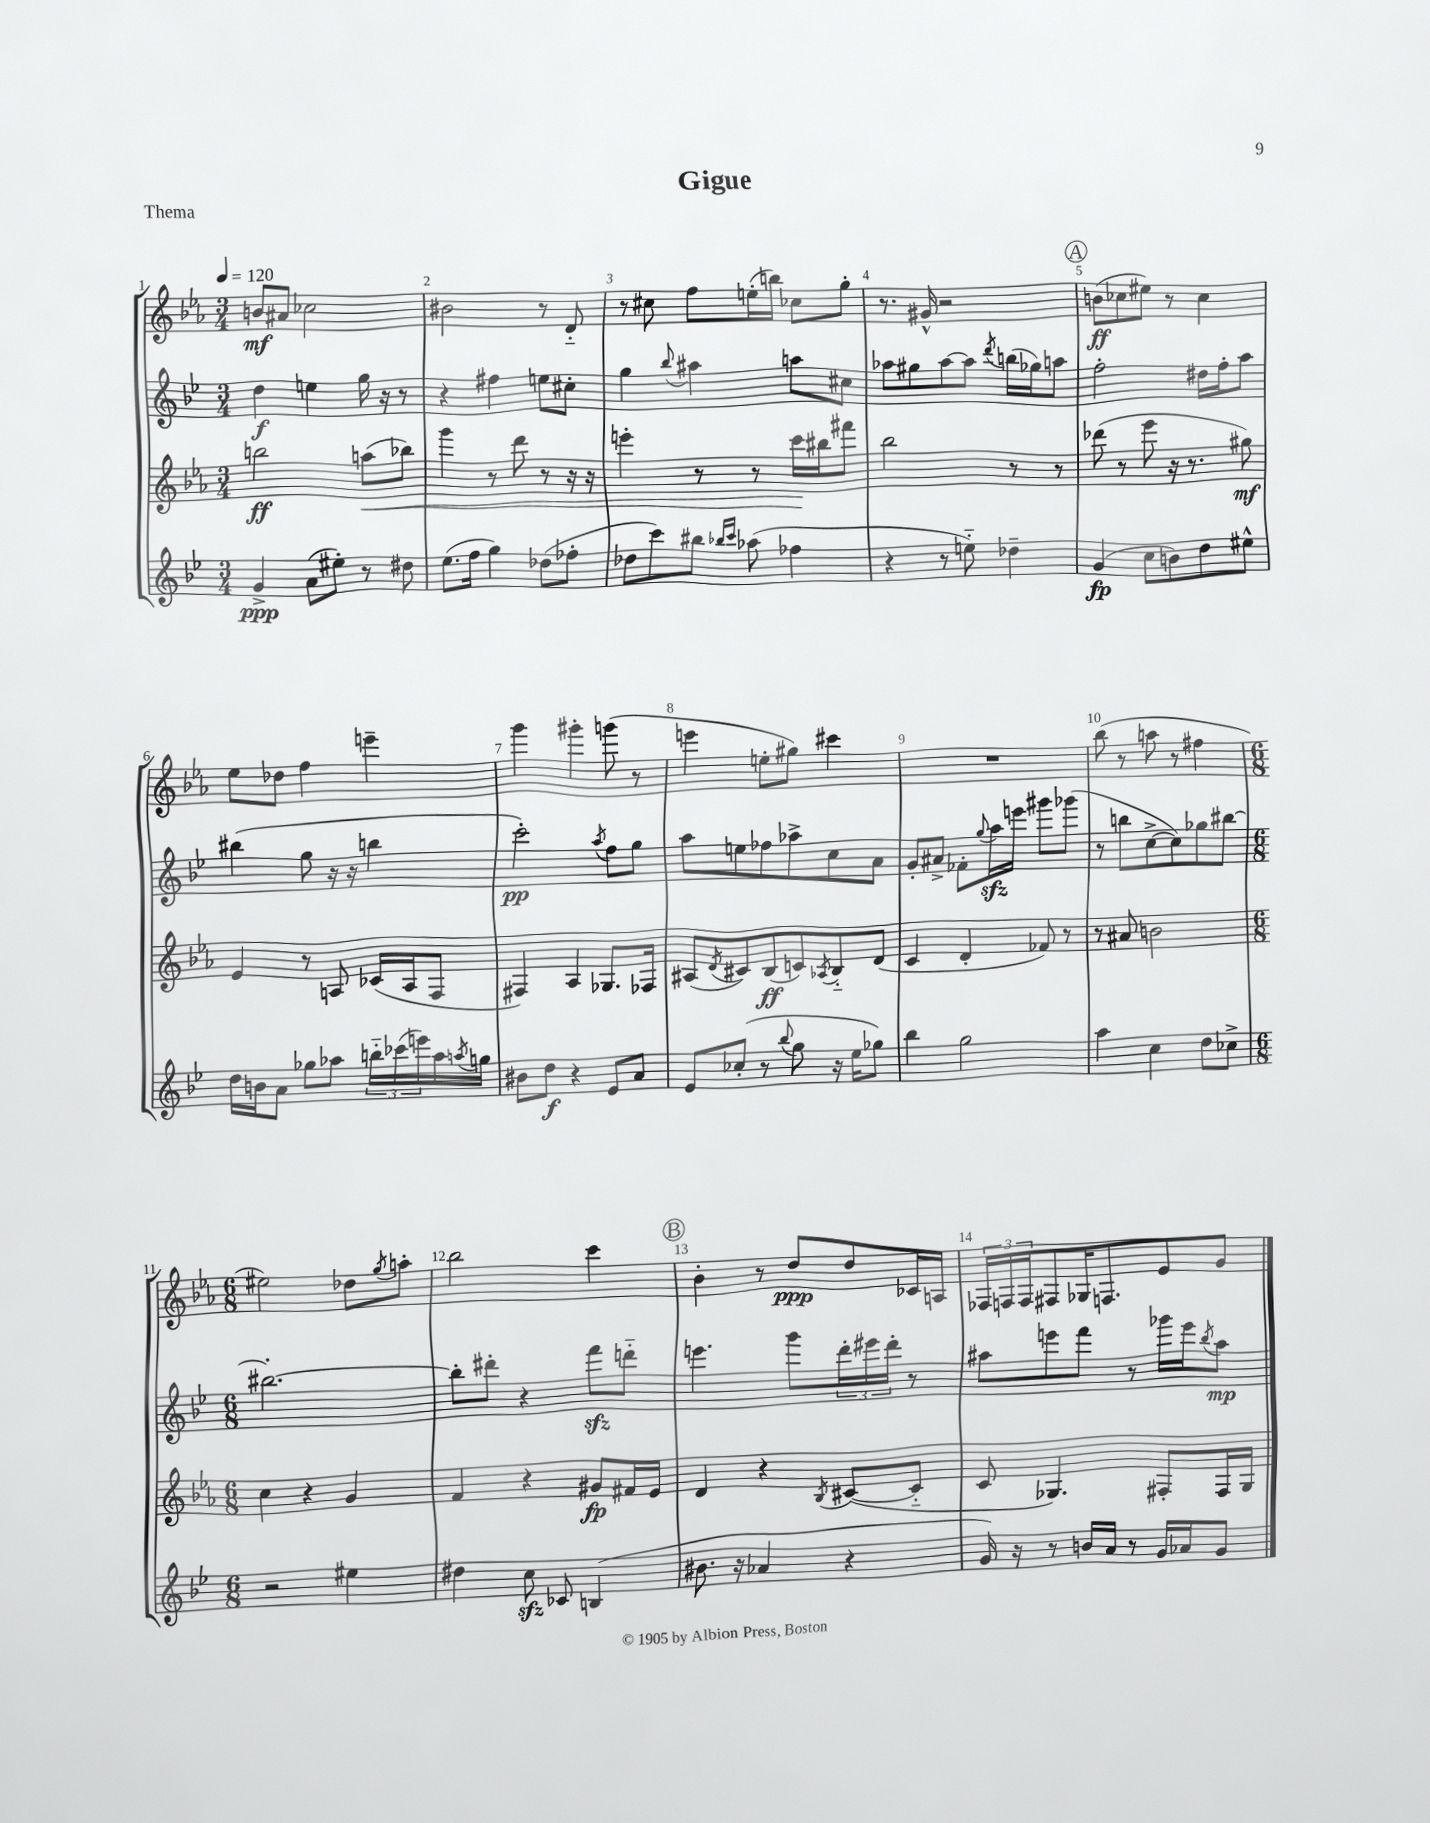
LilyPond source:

\header { title = "Gigue" piece = "Thema" }
<<
\new StaffGroup <<
\new Staff = "s0" {
    \clef treble \key ees \major \numericTimeSignature \time 3/4 \tempo 4 = 120
    b'8\mf ais'8 ces''2 |
    bis'2 r8 d'8-_ |
    r8 cis''8 f''8 e''16-.( b''16) ces''8 g''8-. |
    r8. gis'16-^ r2 |
    \mark \markup { \circle "A" } b'8\ff( ces''8 eis''8) r8 ces''4 |
    ees''8 des''8 f''4 e'''4-- |
    g'''4 gis'''4-. g'''8( r8 |
    e'''4 e''8-. gis''8) cis'''4 |
    R2. |
    bes''8( r8 a''8 r8 fis''4 |
    \numericTimeSignature \time 6/8 eis''2) des''8 \acciaccatura { g''8 } a''8-. |
    bes''2 c'''4 |
    \mark \markup { \circle "B" } bes'4-. r8 d''8\ppp d''8 ces'16 a16 |
    \tuplet 3/2 { fes16 f16 f16 } fis8 ges16 f8. ees'8 g'8 \bar "|." |
}
\new Staff = "s1" {
    \clef treble \key bes \major \numericTimeSignature \time 3/4
    d''4\f e''4 g''16 r16 r8 |
    r4 fis''4 e''8 cis''8-. |
    g''4 \appoggiatura { bes''8 } ais''4 a''8 cis''8 |
    aes''8 gis''8 aes''8~ aes''8 \acciaccatura { d'''8 } b''16( ges''16) a''8 |
    \mark \markup { \circle "A" } f''2-. dis''16 f''16-. a''8 |
    bis''4( g''8 r16 r16 b''4 |
    c'''2-.\pp) \acciaccatura { a''8 } f''8 g''8 |
    a''8 e''8 fes''8 aes''8-> c''8 a'8 |
    g'8-. ais'8-> fes'8-. \appoggiatura { g''8 } a''16\sfz e'''16 gis'''8 ges'''8( |
    r8 b''8 c''8~-> c''8) ges''8 bis''8~ |
    \numericTimeSignature \time 6/8 bis''2.~-. |
    bis''8-. dis'''8-. r4 f'''8\sfz d'''8-_ |
    \mark \markup { \circle "B" } e'''4. g'''8 \tuplet 3/2 { d'''16-. eis'''16 d'''16-. } r8 |
    ais''8 e'''8 f'''8 r8 ges'''16 e'''16 \acciaccatura { bes''8 } ais''8\mp \bar "|." |
}
\new Staff = "s2" {
    \clef treble \key ees \major \numericTimeSignature \time 3/4
    b''2\ff a''8\<( bes''8) |
    g'''4 r8 d'''8 r8 r16 r16 |
    e'''4-. r8 r8 c'''16\! bis''16 fis'''8 |
    bes''2 r8 r8 |
    \mark \markup { \circle "A" } des'''8( r8 ees'''8 r16 r8. gis''8\mf) |
    ees'4 r8 a8 ces'16( a16 f8 |
    fis4) aes4 ges8. fes16 |
    ais8( \acciaccatura { d'8 } cis'8) bes8\ff( c'8) \acciaccatura { aes8 } bes8-_ d'8( |
    c'4 d'4-. fes'8) r8 |
    r8 ais'8 b'2 |
    \numericTimeSignature \time 6/8 c''4 r4 g'4 |
    f'4 r4 gis'8\fp fis'16 ees'16 |
    \mark \markup { \circle "B" } d'4 r4 \acciaccatura { bes8 } cis'8~( cis'8-_ |
    c'8 ges4.) fis8-. fis16 ges16 \bar "|." |
}
\new Staff = "s3" {
    \clef treble \key bes \major \numericTimeSignature \time 3/4
    g'4->\ppp a'8( eis''8-.) r8 dis''8 |
    ees''8.( f''16 g''4) des''8( fes''8-. |
    des''8 c'''8) bis''8 \grace { bes''16 c'''16 } aes''8( fes''4 |
    r4 r8 e''8-_) des''4-- |
    \mark \markup { \circle "A" } g'4\fp( c''8 b'8) d''8 eis''8-^ |
    d''16 b'16 a'8 ges''8 aes''8 \tuplet 3/2 { b''16-_ ces'''16( e'''16) } aes''16 \acciaccatura { a''8 } g''16 |
    bis'8 d''8\f r4 ees'8 a'8 |
    ees'8 ces''8-.( r8 \appoggiatura { bes''8 } g''8 r16 ees''16 ges''8) |
    bes''4 g''2 |
    a''4 c''4 d''8 ces''8-> |
    \numericTimeSignature \time 6/8 r2 eis''4 |
    dis''4 c''8\sfz ces'8 b4( |
    \mark \markup { \circle "B" } bis'8. r16 aes'4 r4 |
    g'16) r16 r8 b'16 a'16 r8 g'16 aes'16 g'8 \bar "|." |
}
>>
>>
\layout { \context { \Score \override BarNumber.break-visibility = ##(#f #t #t) barNumberVisibility = #all-bar-numbers-visible } }
